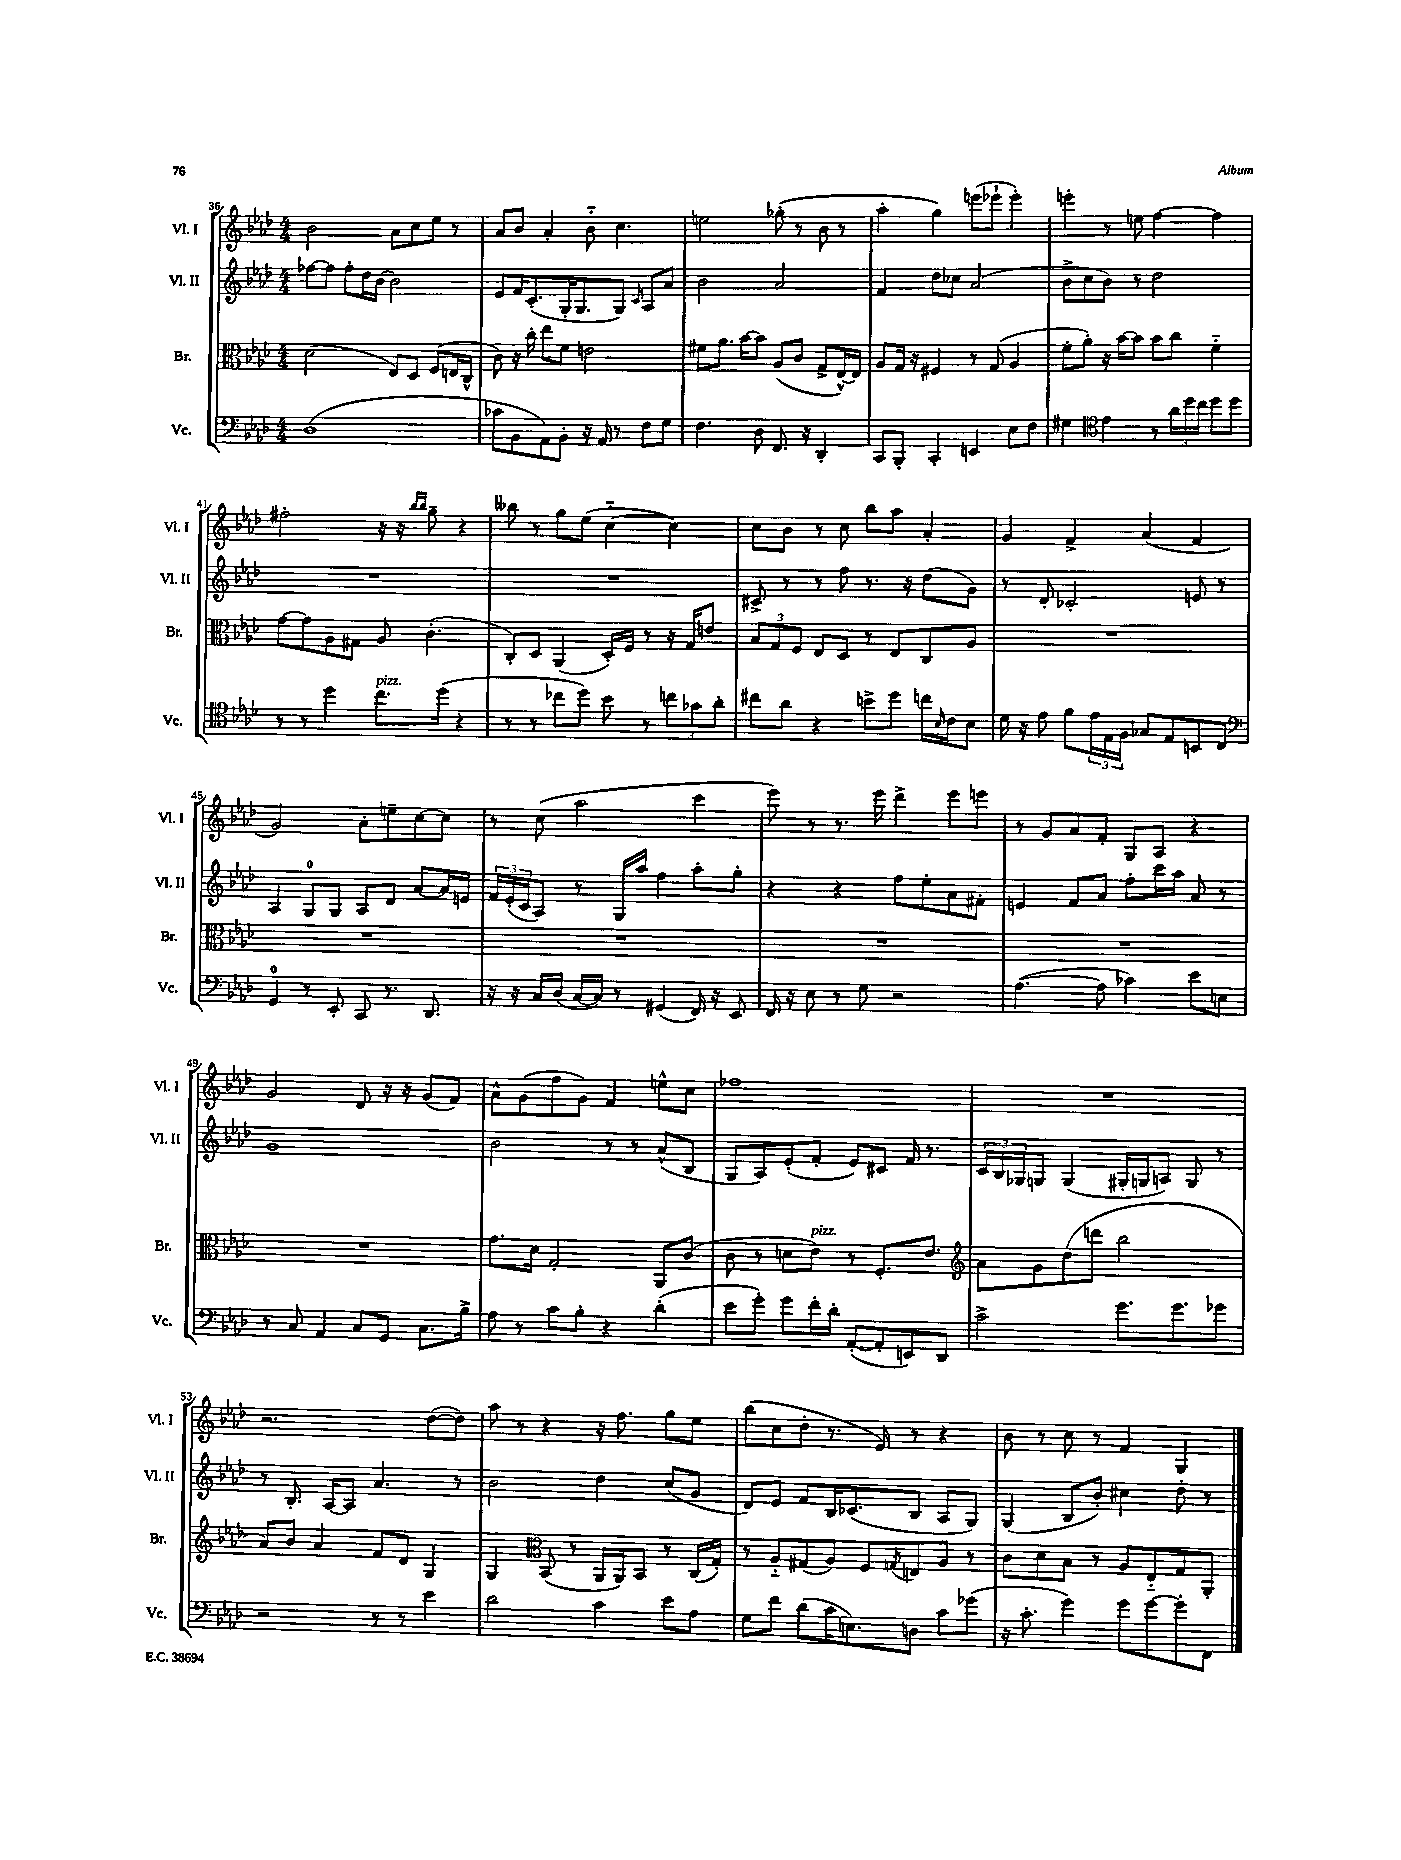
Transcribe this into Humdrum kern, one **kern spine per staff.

**kern	**kern	**kern	**kern
*staff4	*staff3	*staff2	*staff1
*clefF4	*clefC3	*clefG2	*clefG2
*k[b-e-a-d-]	*k[b-e-a-d-]	*k[b-e-a-d-]	*k[b-e-a-d-]
*M4/4	*M4/4	*M4/4	*M4/4
(1D-	(2d-	[8ff-	2b-
.	.	8ff-]	.
.	.	8ff-'	.
.	.	16dd-	.
.	.	[16b-	.
.	8E-)	2b-]	8a-
.	8D-	.	8cc
.	(8F	.	8ee-
.	16E	.	8r
.	16C^^	.	.
=	=	=	=
8c-	8c)	8e-	8a-
8BB-	16r	16f	8b-
.	16cc'	(8.c'	.
8AA-)	8ee-	.	4a-'
8BB-'	8f	16G'	.
.	.	8.G	.
16r	2e	.	8b-'~
16AA-	.	.	.
8r	.	8G)	4.cc
.	.	16qqc	.
8F	.	8A-	.
8G	.	8a-	.
=	=	=	=
4.F	8f#	2b-	2ee
.	8.a-	.	.
.	[16b-	.	.
8D-	8b-]	.	.
8.FF	(8A-	2a-	(8gg-'
.	8c	.	8r
16r	.	.	.
4DD-'	8G^	.	8b-
.	[16E-^^)	.	8r
.	16E-]	.	.
=	=	=	=
8CC	8A-	4f	4aa-'
8BBB-'	16G	.	.
.	16r	.	.
4CC'	4F#	8dd-	4gg)
.	.	8cc-	.
4EE	8r	(2a-	(8eee
.	(8G	.	8eee-`
8E-	4A-	.	4eee-')
8F	.	.	.
=	=	=	=
4G#	8f'	8b-^	4eee'
.	8a-')	8cc	.
*clefC4	*	*	*
4e-	16r	8b-)	8r
.	[16b-	.	.
.	8b-]	8r	8ee
8r	8b-	2dd-	[4ff
24a-	8cc	.	.
24dd-	.	.	.
24cc	.	.	.
8dd-	4f'~	.	4ff]
8dd-	.	.	.
=	=	=	=
8r	[8g	1r	2ff#'
8r	8g]	.	.
4dd-	8A-	.	.
.	8G#	.	.
8.cc	8A-	.	16r
.	.	.	16r
.	.	.	16qqbb-
.	.	.	16qqbb-
.	(4.c'	.	8gg~
(16dd-	.	.	.
4r	.	.	4r
=	=	=	=
8r	8C')	1r	8bb--
8r	8D-	.	8r
8cc-	(4AA-	.	8gg
8dd-)	.	.	(8ee-
8b-	16D-')	.	[4cc'~
.	16F	.	.
8r	8r	.	.
12cc	16r	.	4cc])
.	16G	.	.
12g-	.	.	.
.	8e	.	.
12a-'	.	.	.
=	=	=	=
8cc#	12B-	8c#^	8cc
.	12G	.	.
8a-	.	8r	8b-
.	12F	.	.
4r	8E-	8r	8r
.	8D-	8ff	8cc
8b^	8r	8.r	8bb-
8dd-	8E-	.	8aa-
.	.	16r	.
16cc	8C	(8dd-	4a-'
16qqB-	.	.	.
16c	.	.	.
8B-	8A-	8g)	.
=	=	=	=
16d-	1r	8r	4g
16r	.	.	.
8e-	.	8d-'	.
8f	.	2c-'	4f^
24e-	.	.	.
24E-	.	.	.
24F	.	.	.
8G-	.	.	(4a-
8E-	.	.	.
8BB	.	8e	4f
8C	.	8r	.
=	=	=	=
*clefF4	*	*	*
4GG	1r	4A-	2g)
8r	.	8G	.
8EE-'	.	8G	.
8CC	.	8A-	8a-'
8.r	.	8d-	8ee~
.	.	[8a-	[8cc
8.DD-	.	.	.
.	.	16a-]	8cc]
.	.	16e	.
=	=	=	=
16r	1r	24f	8r
.	.	(24e-'	.
16r	.	.	.
.	.	24c	.
16C	.	8A-)	(8cc
(16D-	.	.	.
[16C	.	8r	2aa-
16C])	.	.	.
8r	.	16G	.
.	.	16aa-	.
(4GG#	.	4ff	.
16FF)	.	8aa-'	4ccc
16r	.	.	.
8EE-	.	8gg'	.
=	=	=	=
16FF	1r	4r	8eee-)
16r	.	.	.
8E-	.	.	8r
8r	.	4r	8.r
8G	.	.	.
.	.	.	16eee-
2r	.	8ff	4ddd-^
.	.	8ee-'	.
.	.	8a-	8eee-
.	.	8f#'	8eee
=	=	=	=
([4.A-	1r	4e	8r
.	.	.	8g
.	.	8f	8a-
8A-]	.	8a-	8f'
4c-)	.	8ff'	8G
.	.	16ccc	8A-
.	.	16aa-	.
8e-	.	8a-	4r
8E	.	8r	.
=	=	=	=
8r	1r	1g	2g
8C	.	.	.
4AA-	.	.	.
8C	.	.	8d-
8GG	.	.	16r
.	.	.	16r
8.C	.	.	(8g
.	.	.	8f)
16B-^	.	.	.
=	=	=	=
8A-	8.g	2b-	8a-^^
8r	.	.	(8g
.	16d-	.	.
8c	2G'	.	8ff
8B-'	.	.	8g)
4r	.	8r	4f
.	.	8r	.
(4d-'	8AA-	(8a-^^	8ee^^
.	(8c	8B-	8cc
=	=	=	=
8e-	8c	8G	1ff-
8g')	8r	8A-)	.
8g	8d	(8e-'	.
16f'	8e-)	8f'	.
16d-'	.	.	.
([8AA-'	8r	8e-)	.
8AA-']	8.F'	8c#	.
8EE)	.	16f	.
.	8.e-	8.r	.
8DD-	.	.	.
=	=	=	=
*	*clefG2	*	*
2c^	8a-	24c	1r
.	.	24B-	.
.	.	24G-	.
.	8g	8G	.
.	(8dd-	(4G	.
.	8ddd	.	.
8.g	2bb-	16G#'	.
.	.	16G	.
.	.	8A)	.
8.g	.	.	.
.	.	8G	.
8g-	.	8r	.
=	=	=	=
2r	8a-)	8r	2.r
.	8b-	8.B-'	.
.	4a-	.	.
.	.	[16A-	.
.	.	8A-]	.
8r	8f	4.a-	.
8r	8d-	.	.
4e-	4G	.	([8dd-
.	.	8r	8dd-])
=	=	=	=
2d-	4G	2b-	8aa-
.	.	.	8r
*	*clefC3	*	*
.	(8BB-	.	4r
.	8r	.	.
4c	16AA-	4dd-	16r
.	16AA-)	.	8.ff
.	8BB-	.	.
8e-	8r	(8cc	8gg
8A-	(16C	8g	8ee-
.	16G')	.	.
=	=	=	=
8G	8r	8d-)	(8bb-
8f	8A-'~	8e-	8cc
(8d-	(8G#	8f	8dd-'
16c	8A-)	16B-	8.r
8.E)	.	(8.c-	.
.	8F	.	.
.	.	.	16e-)
.	8qG	.	.
8D	8E	8B-	8r
8c	8A-	8A-	4r
(8g-	8r	8G)	.
=	=	=	=
16r	8c	(4G	8b-
8.c'	.	.	.
.	8d-	.	8r
4g)	8B-	8B-	8cc
.	8r	8b-')	8r
8g	8A-	4cc#	4f
[8g	8E-'~	.	.
8g']	8G	8dd-'	4G
8FF	8AA-'	8r	.
==	==	==	==
*-	*-	*-	*-
